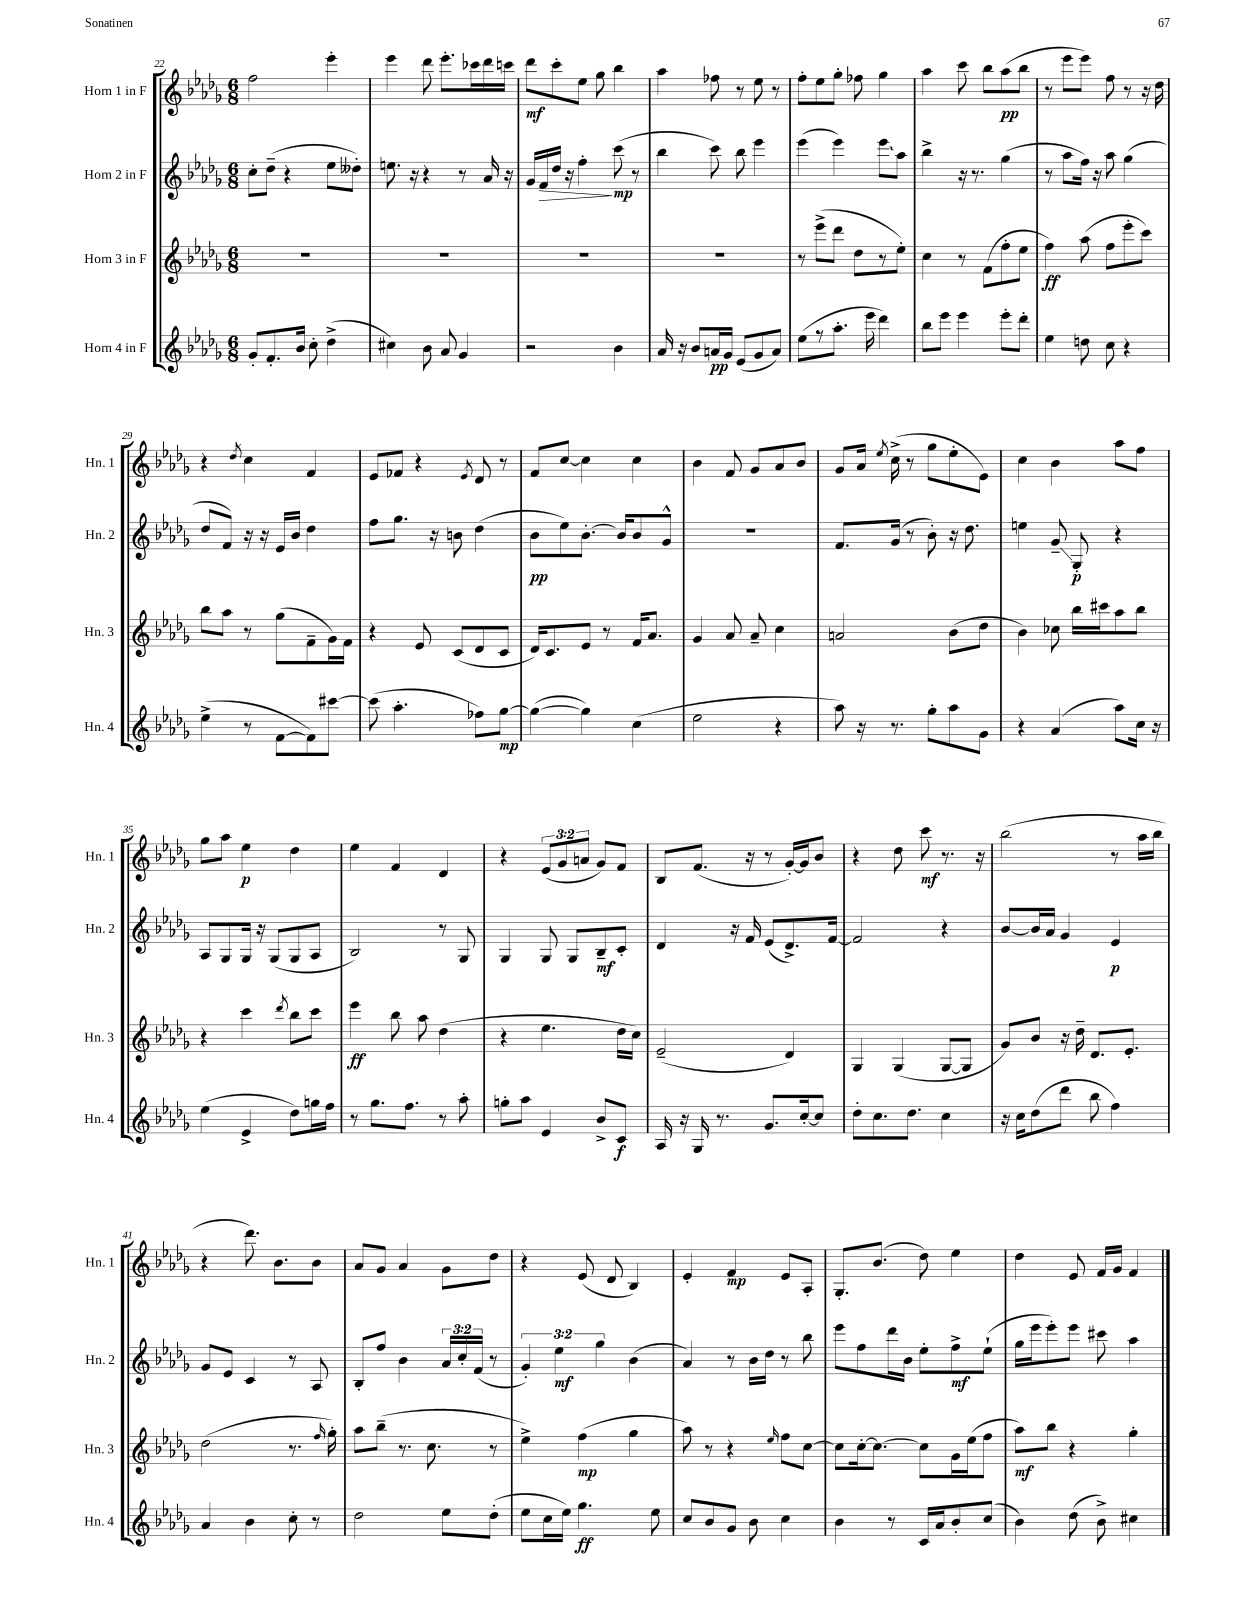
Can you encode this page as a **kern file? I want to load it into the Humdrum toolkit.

**kern	**kern	**kern	**kern
*staff4	*staff3	*staff2	*staff1
*clefG2	*clefG2	*clefG2	*clefG2
*k[b-e-a-d-g-]	*k[b-e-a-d-g-]	*k[b-e-a-d-g-]	*k[b-e-a-d-g-]
*M6/8	*M6/8	*M6/8	*M6/8
8g-'	2.r	8cc'	2ff
8.f'	.	(8dd-~	.
.	.	4r	.
16b-	.	.	.
8cc'	.	.	.
(4dd-^	.	8ee-	4eee-'
.	.	8dd--')	.
=	=	=	=
4cc#)	2.r	8.ee	4eee-
.	.	16r	.
8b-	.	4r	8ddd-
8a-	.	.	8.eee-'
4g-	.	8r	.
.	.	.	16ccc-
.	.	16a-	16ddd-
.	.	16r	16ccc
=	=	=	=
2r	2.r	16g-	8ddd-
.	.	16f	.
.	.	16dd-	8ccc'
.	.	16r	.
.	.	4ff'	8ee-
.	.	.	8gg-
4b-	.	(8ccc	4bb-
.	.	8r	.
=	=	=	=
16a-	2.r	4bb-	4aa-
16r	.	.	.
8b-	.	.	.
16a	.	8ccc)	8ff-
16g-	.	.	.
(8e-	.	8bb-	8r
8g-	.	4eee-	8ee-
8a)	.	.	8r
=	=	=	=
(8ee-	8r	(4eee-	8ff'
8r	(8eee-^	.	8ee-
8.aa-'	8ddd-	4eee-)	8gg-'
.	8dd-	.	8ff-
16eee-	.	.	.
4ddd-)	8r	8eee-	4gg-
.	8ee-')	8aa-	.
=	=	=	=
8bb-	4cc	4bb-^	4aa-
8eee-	.	.	.
4eee-	8r	16r	8ccc
.	.	8.r	.
.	(8f	.	8bb-
8eee-'	8ff'	(4gg-	(8aa-
8ddd-'	8ee-	.	8bb-
=	=	=	=
4ee-	4ff)	8r	8r
.	.	8aa-	8eee-
8dd	(8aa-	16ff)	8eee-)
.	.	16r	.
8cc	8ff	8aa-	8ff
4r	8eee-'	(4gg-	8r
.	8ccc)	.	16r
.	.	.	16dd-
=	=	=	=
(4ee-^	8bb-	8dd-	4r
.	8aa-	8f)	.
.	.	.	8qdd-
8r	8r	16r	4cc
.	.	16r	.
[8f	(8gg-	16e-	.
.	.	16b-	.
8f])	8f~	4dd-	4f
[8ccc#	16g-)	.	.
.	16f	.	.
=	=	=	=
(8ccc#]	4r	8ff	8e-
4.aa-'	.	8.gg-	8f-
.	8e-	.	4r
.	.	16r	.
.	(8c	8b	.
.	.	.	8qe-
8ff-)	8d-	(4dd-	8d-
[8gg-	8c	.	8r
=	=	=	=
(4gg-_	16d-)	8b-	8f
.	8.c	.	.
.	.	8ee-)	[8cc
4gg-])	8e-	[8.b-'	4cc]
.	8r	.	.
.	.	16b-]	.
(4cc	16f	8b-	4cc
.	8.a-	.	.
.	.	8g-^^	.
=	=	=	=
2ee-	4g-	2.r	4b-
.	8a-	.	8f
.	8a-~	.	8g-
4r	4cc	.	8a-
.	.	.	8b-
=	=	=	=
8aa-)	2a	8.f	8g-
16r	.	.	16a-
.	.	.	8qee-
8.r	.	(16g-	(16cc^
.	.	8r	8r
8gg-'	.	8b-')	8gg-
8aa-	(8b-	16r	8ee-'
.	.	8.dd-	.
8g-	8dd-	.	8e-)
=	=	=	=
4r	4b-)	4ee	4cc
(4a-	8cc-	8g-~	4b-
.	16bb-	8G-'	.
.	16ccc#	.	.
8aa-)	8aa-	4r	8aa-
16cc	8bb-	.	8ff
16r	.	.	.
=	=	=	=
(4ee-	4r	8A-	8gg-
.	.	8G-	8aa-
4e-^	4ccc	16G-	4ee-
.	.	16r	.
.	.	(8G-	.
.	8qddd-	.	.
8dd-)	8bb-	8G-	4dd-
16gg	8ccc	8A-	.
16ff	.	.	.
=	=	=	=
8r	4eee-	2B-)	4ee-
8.gg-	.	.	.
.	8bb-	.	4f
8.ff	.	.	.
.	8aa-	.	.
8r	(4dd-	8r	4d-
8aa-'	.	8G-	.
=	=	=	=
8gg'	4r	4G-	4r
8aa-	.	.	.
4e-	4.ee-	8G-	(12e-
.	.	.	12g-
.	.	8G-	.
.	.	.	12a
8b-^	.	8B-~	8g-)
8c	16dd-	8c'	8f
.	16cc)	.	.
=	=	=	=
16A-	(2e-~	4d-	8B-
16r	.	.	.
16G-	.	.	(8.f
8.r	.	.	.
.	.	16r	.
.	.	16f	16r
8.g-	.	(8e-	8r
.	4d-)	8.d-^)	[16g-')
[16cc'	.	.	16g-]
8cc]	.	.	8b-
.	.	[16f	.
=	=	=	=
8dd-'	4G-	2f]	4r
8.cc	.	.	.
.	(4G-	.	8dd-
8.dd-	.	.	.
.	.	.	8ccc
4cc	[8G-	4r	8.r
.	8G-]	.	.
.	.	.	16r
=	=	=	=
16r	8g-)	[8b-	(2bb-
16cc	.	.	.
(8dd-	8b-	16b-]	.
.	.	16a-	.
8ddd-	16r	4g-	.
.	16dd-~	.	.
8bb-	8.d-	.	.
4ff)	.	4e-	8r
.	8.e-'	.	.
.	.	.	16aa-
.	.	.	16bb-
=	=	=	=
4a-	(2dd-	8g-	4r
.	.	8e-	.
4b-	.	4c	8.ddd-)
.	.	.	8.b-
8cc'	8.r	8r	.
8r	.	8A-	8b-
.	16qqff	.	.
.	16gg-')	.	.
=	=	=	=
2dd-	8aa-	8B-'	8a-
.	(8bb-~	8ff	8g-
.	8.r	4b-	4a-
.	8.cc	.	.
8ee-	.	24a-	8g-
.	.	24cc'	.
.	.	(24f	.
(8dd-'	8r	8r	8dd-
=	=	=	=
8ee-	4ee-^)	6g-')	4r
16cc	.	.	.
.	.	6ee-	.
16ee-)	.	.	.
4.gg-	(4ff	.	(8e-
.	.	6gg-	.
.	.	.	8d-
.	4gg-	(4b-	4B-)
8ee-	.	.	.
=	=	=	=
8cc	8aa-)	4a-)	4e-'
8b-	8r	.	.
8g-	4r	8r	4f
8b-	.	16b-	.
.	.	16dd-	.
.	16qqee-	.	.
4cc	8ff	8r	8e-
.	[8cc	8bb-	8A-'
=	=	=	=
4b-	8cc]	8eee-	8.G-'
.	[16cc'	8ff	.
.	8.cc_	.	(8.b-
8r	.	16ddd-	.
.	.	16b-	.
16c	8cc]	8ee-'	8dd-)
16a-	.	.	.
8b-'	16g-	8ff^	4ee-
.	(16ee-	.	.
(8cc	8ff	(8ee-`	.
=	=	=	=
4b-)	8aa-)	16gg-	4dd-
.	.	16eee-	.
.	8bb-	8eee-')	.
(8dd-	4r	8eee-	8e-
8b-^)	.	8ccc#	16f
.	.	.	16g-
4cc#	4gg-'	4aa-	4f
==	==	==	==
*-	*-	*-	*-
